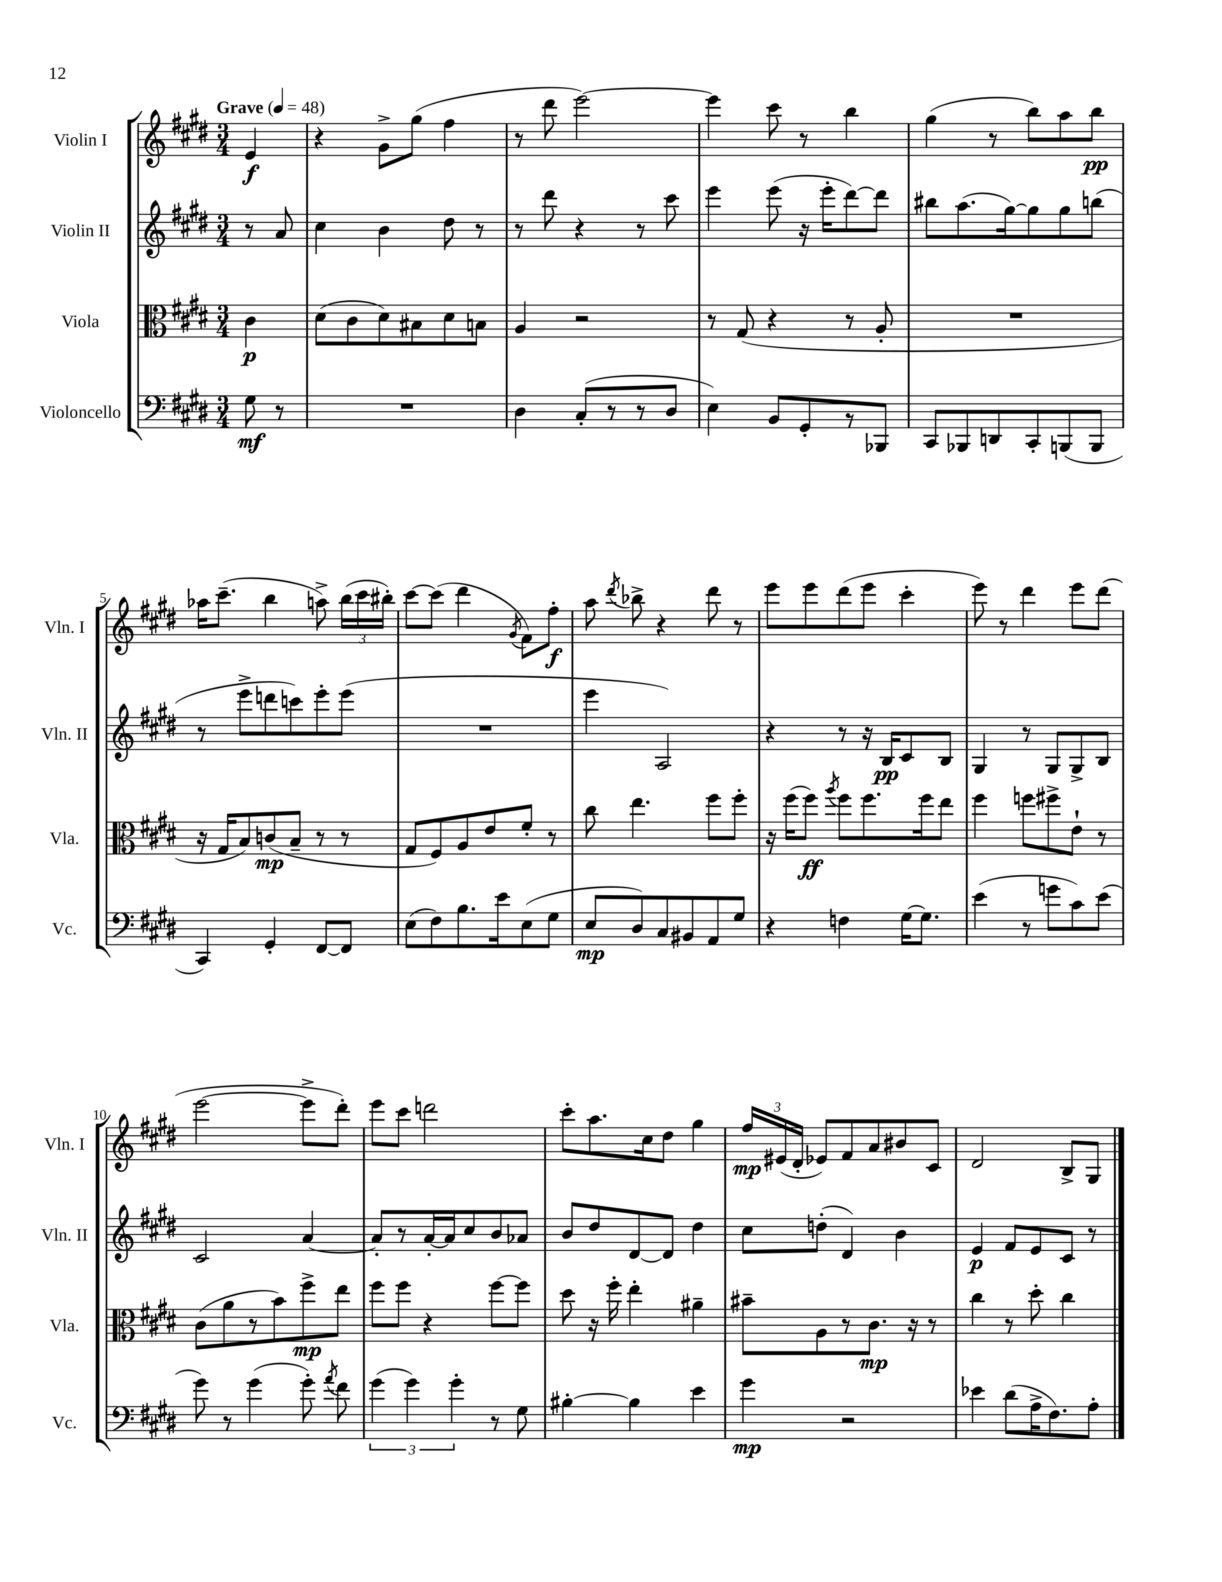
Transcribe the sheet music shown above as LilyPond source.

<<
\new StaffGroup <<
\new Staff = "s0" \with { instrumentName = "Violin I" shortInstrumentName = "Vln. I" } {
    \clef treble \key e \major \numericTimeSignature \time 3/4 \partial 4 \tempo "Grave" 4 = 48
    \autoBeamOff e'4\f |
    r4 gis'8[-> gis''8]( fis''4 |
    r8 dis'''8 e'''2~) |
    e'''4 cis'''8 r8 b''4 |
    gis''4( r8 b''8[) a''8 b''8]\pp |
    aes''16[ cis'''8.]--( b''4 a''8->) \tuplet 3/2 { b''16[( cis'''16 bis''16]-.) } |
    cis'''8[~ cis'''8]( dis'''4 \acciaccatura { gis'8 } fis'8[) fis''8]-.\f |
    a''8 \acciaccatura { dis'''8 } bes''8-> r4 dis'''8 r8 |
    e'''8[ e'''8 dis'''8( e'''8] cis'''4-. |
    e'''8) r8 dis'''4 e'''8[ dis'''8]( |
    e'''2~ e'''8[-> dis'''8]-.) |
    e'''8[ cis'''8] d'''2 |
    cis'''8[-. a''8. cis''16 dis''8] gis''4 |
    \tuplet 3/2 { fis''16[\mp eis'16( dis'16]-. } ees'8[) fis'8 a'8 bis'8 cis'8] |
    dis'2 b8[-> gis8] \bar "|." |
}
\new Staff = "s1" \with { instrumentName = "Violin II" shortInstrumentName = "Vln. II" } {
    \clef treble \key e \major \numericTimeSignature \time 3/4 \partial 4
    \autoBeamOff r8 a'8 |
    cis''4 b'4 dis''8 r8 |
    r8 dis'''8 r4 r8 cis'''8 |
    e'''4 e'''8( r16 e'''16[-. dis'''8~) dis'''8] |
    bis''8[ a''8.( gis''16~) gis''8 gis''8 b''8]( |
    r8 e'''8[-> d'''8 c'''8) e'''8-. e'''8]( |
    R2. |
    e'''4 a2) |
    r4 r8 r16 b16[\pp cis'8 b8] |
    gis4 r8 gis8[ gis8-> b8] |
    cis'2 a'4~ |
    a'8[-. r8 a'16~-. a'16 cis''8 b'8 aes'8] |
    b'8[ dis''8 dis'8~ dis'8] dis''4 |
    cis''8[ d''8]-.( dis'4) b'4 |
    e'4\p fis'8[ e'8 cis'8] r8 \bar "|." |
}
\new Staff = "s2" \with { instrumentName = "Viola" shortInstrumentName = "Vla." } {
    \clef alto \key e \major \numericTimeSignature \time 3/4 \partial 4
    \autoBeamOff cis'4\p |
    dis'8[( cis'8 dis'8) bis8 dis'8 b8] |
    a4 r2 |
    r8 gis8( r4 r8 a8-. |
    R2. |
    r16 gis16[ b8) c'8\mp( b8]-- r8 r8 |
    gis8[ fis8) a8 e'8 fis'8]-. r8 |
    cis''8 e''4. fis''8[ fis''8]-. |
    r16 fis''16[( fis''8]\ff) \acciaccatura { a''8 } fis''8[ fis''8. fis''16 e''8] |
    fis''4 f''8[ fis''8-> e'8]-! r8 |
    cis'8[( a'8 r8 b'8) fis''8->\mp e''8] |
    fis''8[ fis''8] r4 fis''8[~ fis''8] |
    dis''8 r16 fis''16-. e''4-. ais'4-- |
    bis'8[-- a8 r8 cis'8.]\mp r16 r8 |
    cis''4 r8 dis''8-. cis''4 \bar "|." |
}
\new Staff = "s3" \with { instrumentName = "Violoncello" shortInstrumentName = "Vc." } {
    \clef bass \key e \major \numericTimeSignature \time 3/4 \partial 4
    \autoBeamOff gis8\mf r8 |
    R2. |
    dis4 cis8[-.( r8 r8 dis8] |
    e4) b,8[ gis,8-. r8 bes,,8] |
    cis,8[ bes,,8 d,8 cis,8-. b,,8( b,,8] |
    cis,4) gis,4-. fis,8[~ fis,8] |
    e8[( fis8) b8. e'16 e8( gis8] |
    e8[\mp dis8) cis8 bis,8 a,8 gis8] |
    r4 f4 gis16[~ gis8.] |
    e'4( r8 g'8[ cis'8) e'8]( |
    gis'8) r8 gis'4( gis'8-.) \acciaccatura { a'8 } fis'8 |
    \tuplet 3/2 { gis'4( gis'4) gis'4-. } r8 gis8 |
    bis4~-. bis4 e'4 |
    gis'4\mp r2 |
    ees'4 dis'8[( a16-> fis8.) a8]-. \bar "|." |
}
>>
>>
